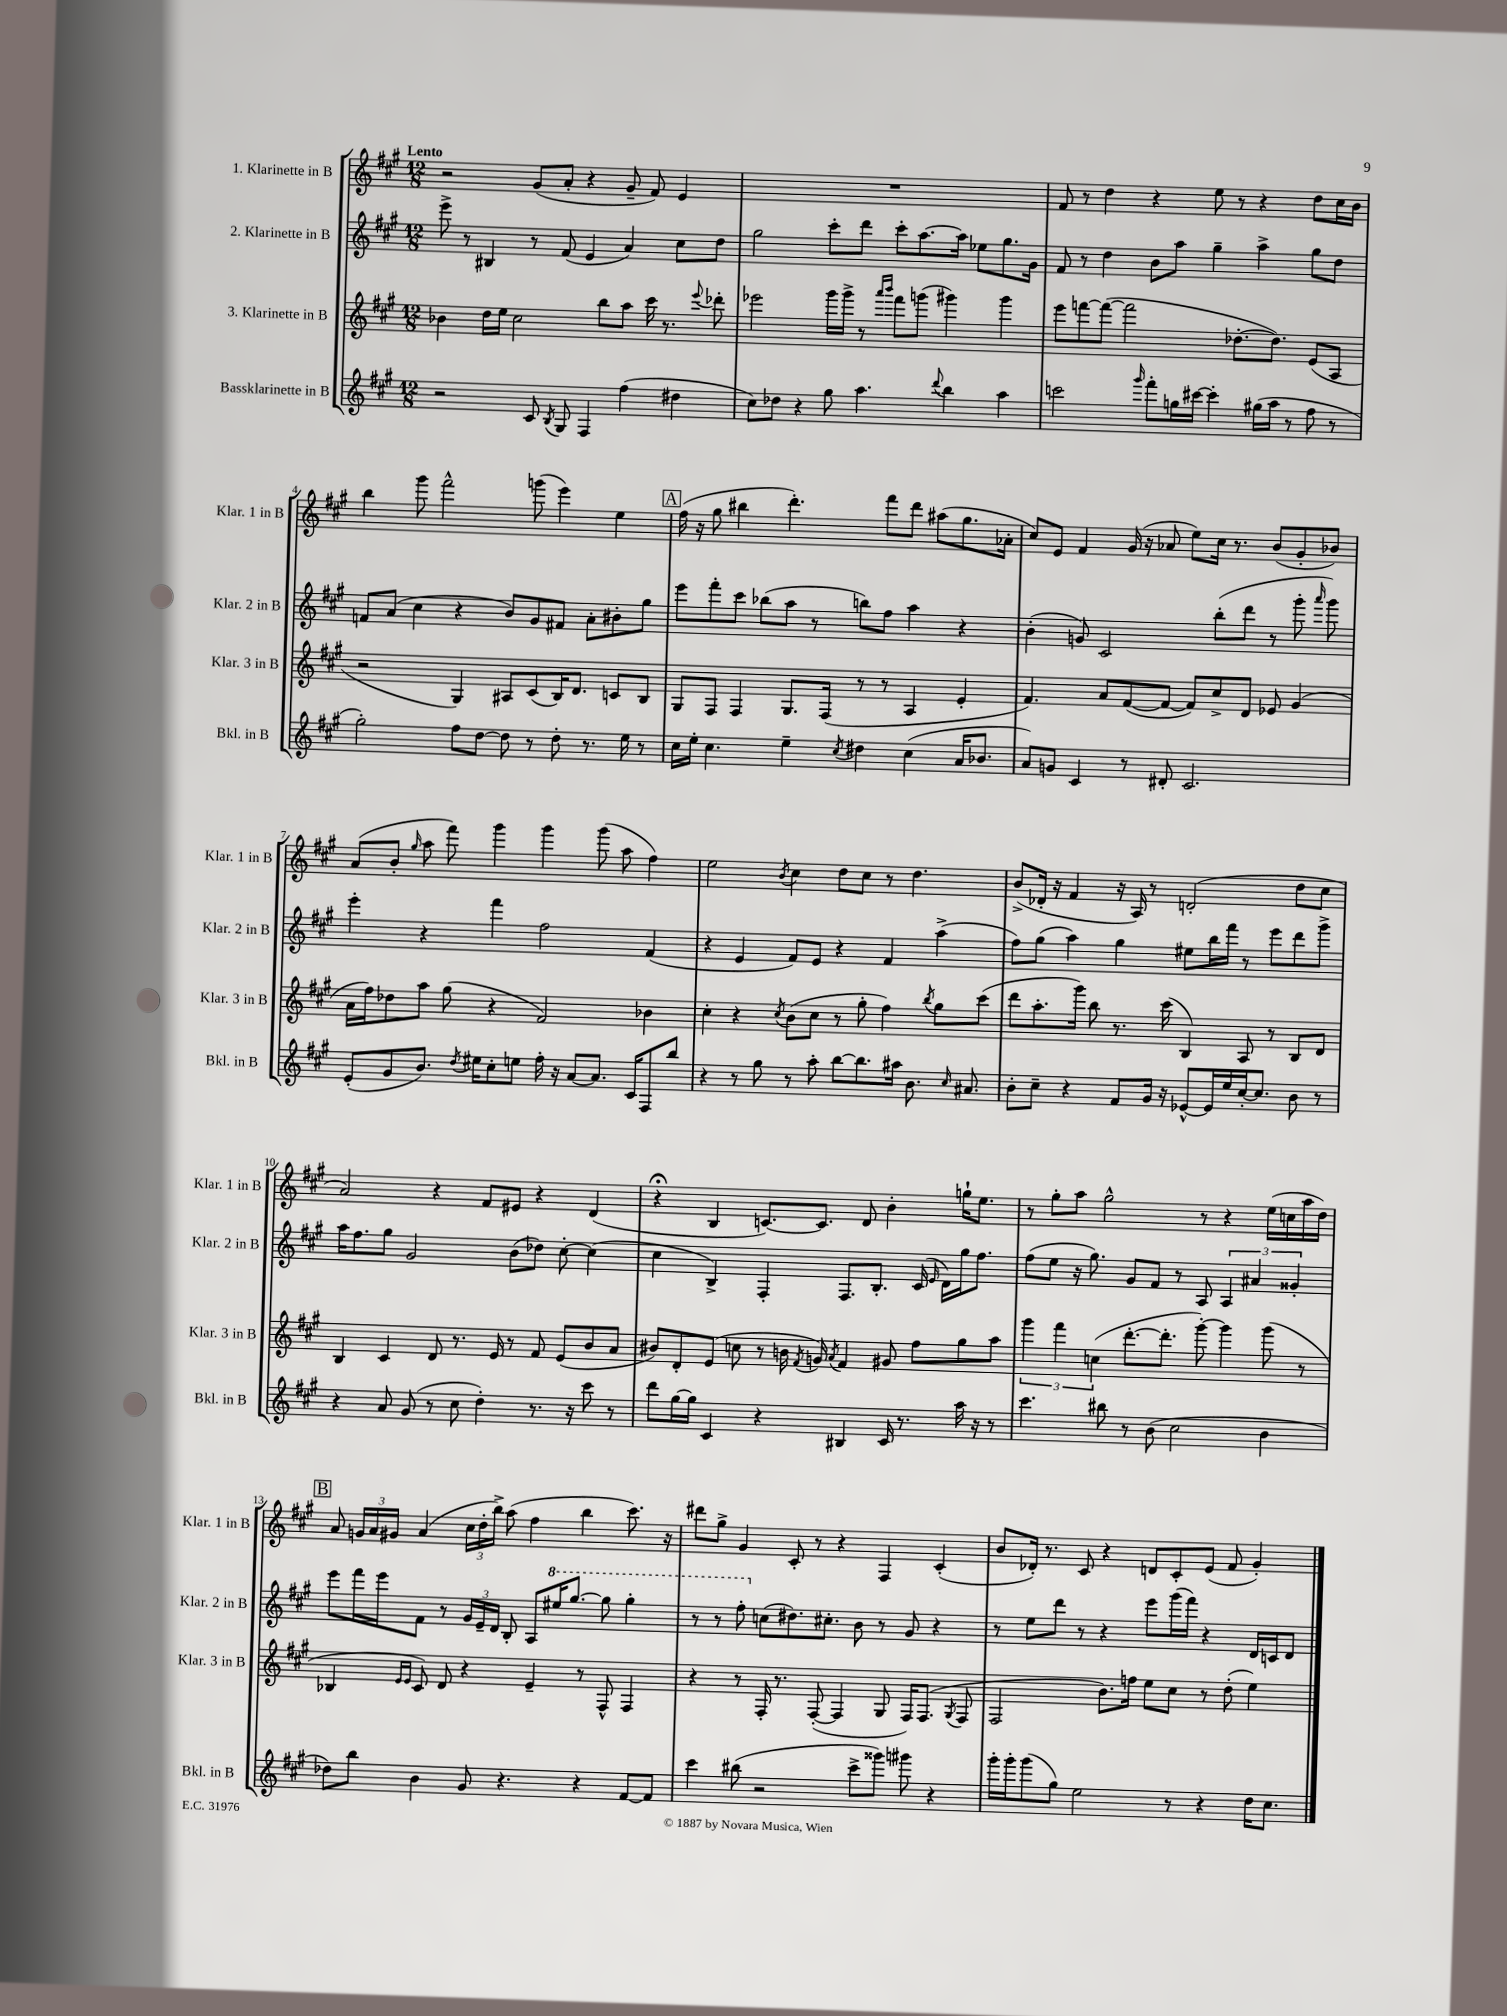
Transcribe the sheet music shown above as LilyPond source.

<<
\new StaffGroup <<
\new Staff = "s0" \with { instrumentName = "1. Klarinette in B" shortInstrumentName = "Klar. 1 in B" } {
    \clef treble \key a \major \numericTimeSignature \time 12/8 \tempo "Lento"
    \autoBeamOff r2 gis'8[( a'8]-. r4 gis'8-- fis'8) e'4 |
    R1. |
    fis'8 r8 d''4 r4 e''8 r8 r4 d''8[ cis''16 b'16] |
    b''4 gis'''8 fis'''2-^ g'''8( e'''4) e''4 |
    \mark \markup { \box "A" } fis''16( r16 gis''8 bis''4 d'''4.-.) fis'''8[ d'''8] ais''8[( gis''8. aes'16]-. |
    cis''8[) e'8] fis'4 gis'16( r16 aes'8 e''8[) cis''16] r8. b'8[( gis'8-. bes'8]) |
    a'8[( b'8]-. \grace { gis''16 } a''8 fis'''8) gis'''4 gis'''4 gis'''8( a''8 fis''4) |
    e''2 \acciaccatura { b'8 } cis''4 d''8[ cis''8] r8 d''4. |
    b'8[->( des'16]-. r16 fis'4 r16 a16) r8 d'2-.( d''8[ cis''8] |
    a'2) r4 fis'8[ eis'8] r4 d'4( |
    r4\fermata b4 c'8.[~) c'8.] d'8 b'4-. g''16[-! e''8.] |
    r8 gis''8[-. a''8] gis''2-^ r8 r4 e''16[( c''16 a''16 d''16]) |
    \mark \markup { \box "B" } a'8 \tuplet 3/2 { g'16[ a'16 gis'16] } a'4( \tuplet 3/2 { cis''16[ d''16-. b''16]->) } a''8( fis''4 b''4 cis'''8.) r16 |
    dis'''8[ gis''8]-> gis'4 cis'8-. r8 r4 fis4 cis'4-.( |
    b'8[ des'16]-.) r8. cis'8 r4 d'8[ cis'8-. e'8]( fis'8 gis'4-.) \bar "|." |
}
\new Staff = "s1" \with { instrumentName = "2. Klarinette in B" shortInstrumentName = "Klar. 2 in B" } {
    \clef treble \key a \major \numericTimeSignature \time 12/8
    \autoBeamOff e'''8-> r8 bis4 r8 fis'8( e'4 a'4) cis''8[ d''8] |
    gis''2 cis'''8[-. d'''8] cis'''8[-. a''8.~ a''16] ees''8[ gis''8. gis'16] |
    fis'8 r8 d''4 b'8[ a''8] gis''4-- a''4-> gis''8[ d''8] |
    f'8[ a'8]( cis''4 r4 b'8[) gis'8 fis'8] a'8[-. bis'8-. gis''8] |
    \mark \markup { \box "A" } e'''8[ fis'''8-. cis'''8] bes''8[( a''8] r8 b''8[) fis''8] a''4 r4 |
    b'4-.( g'8) cis'2 b''8[-.( d'''8] r8 gis'''8-. \grace { a'''16 } gis'''8) |
    e'''4-. r4 fis'''4 fis''2 fis'4( |
    r4 e'4 fis'8[) e'8] r4 fis'4 a''4->( |
    fis''8[) gis''8]( a''4) gis''4 eis''8[ b''16 fis'''16] r8 e'''8[ d'''8 gis'''8]-> |
    a''16[ fis''8. gis''8] gis'2 b'8[( des''8]) cis''8~-. cis''4( |
    cis''4 b4->) fis4-. fis8.[ b8.]-. cis'16( \grace { e'16 } d'16[) gis''16 fis''8.] |
    fis''8[( e''8] r16 gis''8.) gis'8[ fis'8] r8 a8 \tuplet 3/2 { a4 ais'4 gisis'4-. } |
    \mark \markup { \box "B" } e'''8[ fis'''16 e'''16 fis'8] r8 \tuplet 3/2 { gis'16[ e'16-- d'16] } b8-. a8[ \ottava #1 eis'''16 gis'''8.]~ gis'''8 gis'''4-. |
    r8 r8 fis'''8-. \ottava #0 c''8[( dis''8.) cis''8.]-. b'8 r8 gis'8 r4 |
    r8 e''8[ d'''8] r8 r4 e'''8[ gis'''16( fis'''16]) r4 d'16[ c'16 d'8] \bar "|." |
}
\new Staff = "s2" \with { instrumentName = "3. Klarinette in B" shortInstrumentName = "Klar. 3 in B" } {
    \clef treble \key a \major \numericTimeSignature \time 12/8
    \autoBeamOff bes'4 d''16[ e''16] cis''2 b''8[ a''8] cis'''16 r8. \appoggiatura { e'''8 } des'''8-. |
    ees'''2 gis'''16[ gis'''16]-> r8 \grace { a'''16[ b'''16] } fis'''8[ g'''8]( gis'''4) gis'''4 |
    e'''8[ f'''8~ f'''8]~( f'''2 des''8.[~-. des''8.]) e'8[( a8] |
    r2 gis4) ais8[ cis'8( b16) d'8.] c'8[ b8] |
    \mark \markup { \box "A" } gis8[ fis8] fis4 gis8.[ fis16]( r8 r8 a4 e'4-. |
    fis'4.) a'8[ fis'8~( fis'8]~ fis'8[) cis''8-> d'8] ees'8 gis'4( |
    a'16[ fis''16) des''8 a''8] gis''8( r4 fis'2) bes'4 |
    cis''4-. r4 \acciaccatura { cis''8 } b'8[( cis''8] r8 gis''8-. fis''4) \acciaccatura { b''8 } gis''8[ cis'''8]( |
    d'''8[ a''8.-. gis'''16]) b''8 r8. cis'''16( b4) a8 r8 b8[ d'8] |
    b4 cis'4 d'8 r8. e'16 r8 fis'8 e'8[( b'8 a'8] |
    bis'8[) d'8-. e'8]( c''8 r8 b'16 \acciaccatura { fis'8 } g'16) \acciaccatura { a'8 } fis'4 gis'8 fis''8[ gis''8 a''8] |
    \tuplet 3/2 { gis'''4 fis'''4 c''4( } d'''8.[~-. d'''8.]-. gis'''8~-.) gis'''4 gis'''8( r8 |
    \mark \markup { \box "B" } bes4 \grace { e'16[ e'16] } cis'8) d'8 r4 e'4-- r8 fis8-^ fis4 |
    r4 r8 fis16-. r8. fis8~-.( fis4 gis8 fis16[) fis8.]( \acciaccatura { gis8 } fis8 |
    fis2 b'8.[) f''16] e''8[ cis''8] r8 d''8-.( e''4) \bar "|." |
}
\new Staff = "s3" \with { instrumentName = "Bassklarinette in B" shortInstrumentName = "Bkl. in B" } {
    \clef treble \key a \major \numericTimeSignature \time 12/8
    \autoBeamOff r2 cis'8 \acciaccatura { b8 } gis8 fis4 fis''4( dis''4 |
    cis''8[) des''8] r4 gis''8 a''4. \appoggiatura { d'''8 } b''4 a''4 |
    c'''2 \grace { gis'''16 } fis'''8[-. g''16 cis'''16]~ cis'''4-. gis''16[( a''16] r8 fis''8 r8 |
    gis''2-.) fis''8[ d''8]~ d''8 r8 d''8-. r8. e''16 r8 |
    \mark \markup { \box "A" } cis''16[ e''16]-. cis''4. e''4-- \acciaccatura { cis''8 } dis''4 cis''4( a'16[ bes'8.] |
    a'8[) g'8] cis'4 r8 dis'8-. cis'2. |
    e'8[-.( gis'8 b'8.]) \acciaccatura { d''8 } eis''16[ cis''8-. e''8] fis''16-. r16 a'8[~ a'8.] cis'16[ fis8 b''8] |
    r4 r8 gis''8 r8 a''8-. b''8[~ b''8. ais''16] b'8. \grace { cis''16 } ais'8. |
    b'8[-. cis''8]-- r4 fis'8[ gis'16] r16 ees'8[~-^ ees'16 e''16 cis''16~-. cis''8.] b'8 r8 |
    r4 a'8 gis'8( r8 cis''8 d''4-.) r8. r16 cis'''8 r8 |
    d'''8[ gis''16~ gis''16] cis'4 r4 bis4 cis'16 r8. a''16 r16 r8 |
    cis'''4. bis''8 r8 b'8( cis''2 b'4 |
    \mark \markup { \box "B" } des''8[) b''8] b'4 gis'8 r4. r4 fis'8[~ fis'8] |
    cis'''4 bis''8( r2 cis'''8[-> gisis'''8]) gis'''8 r4 |
    gis'''16[-. gis'''16-. gis'''8( gis''8]) e''2 r8 r4 d''16[ cis''8.] \bar "|." |
}
>>
>>
